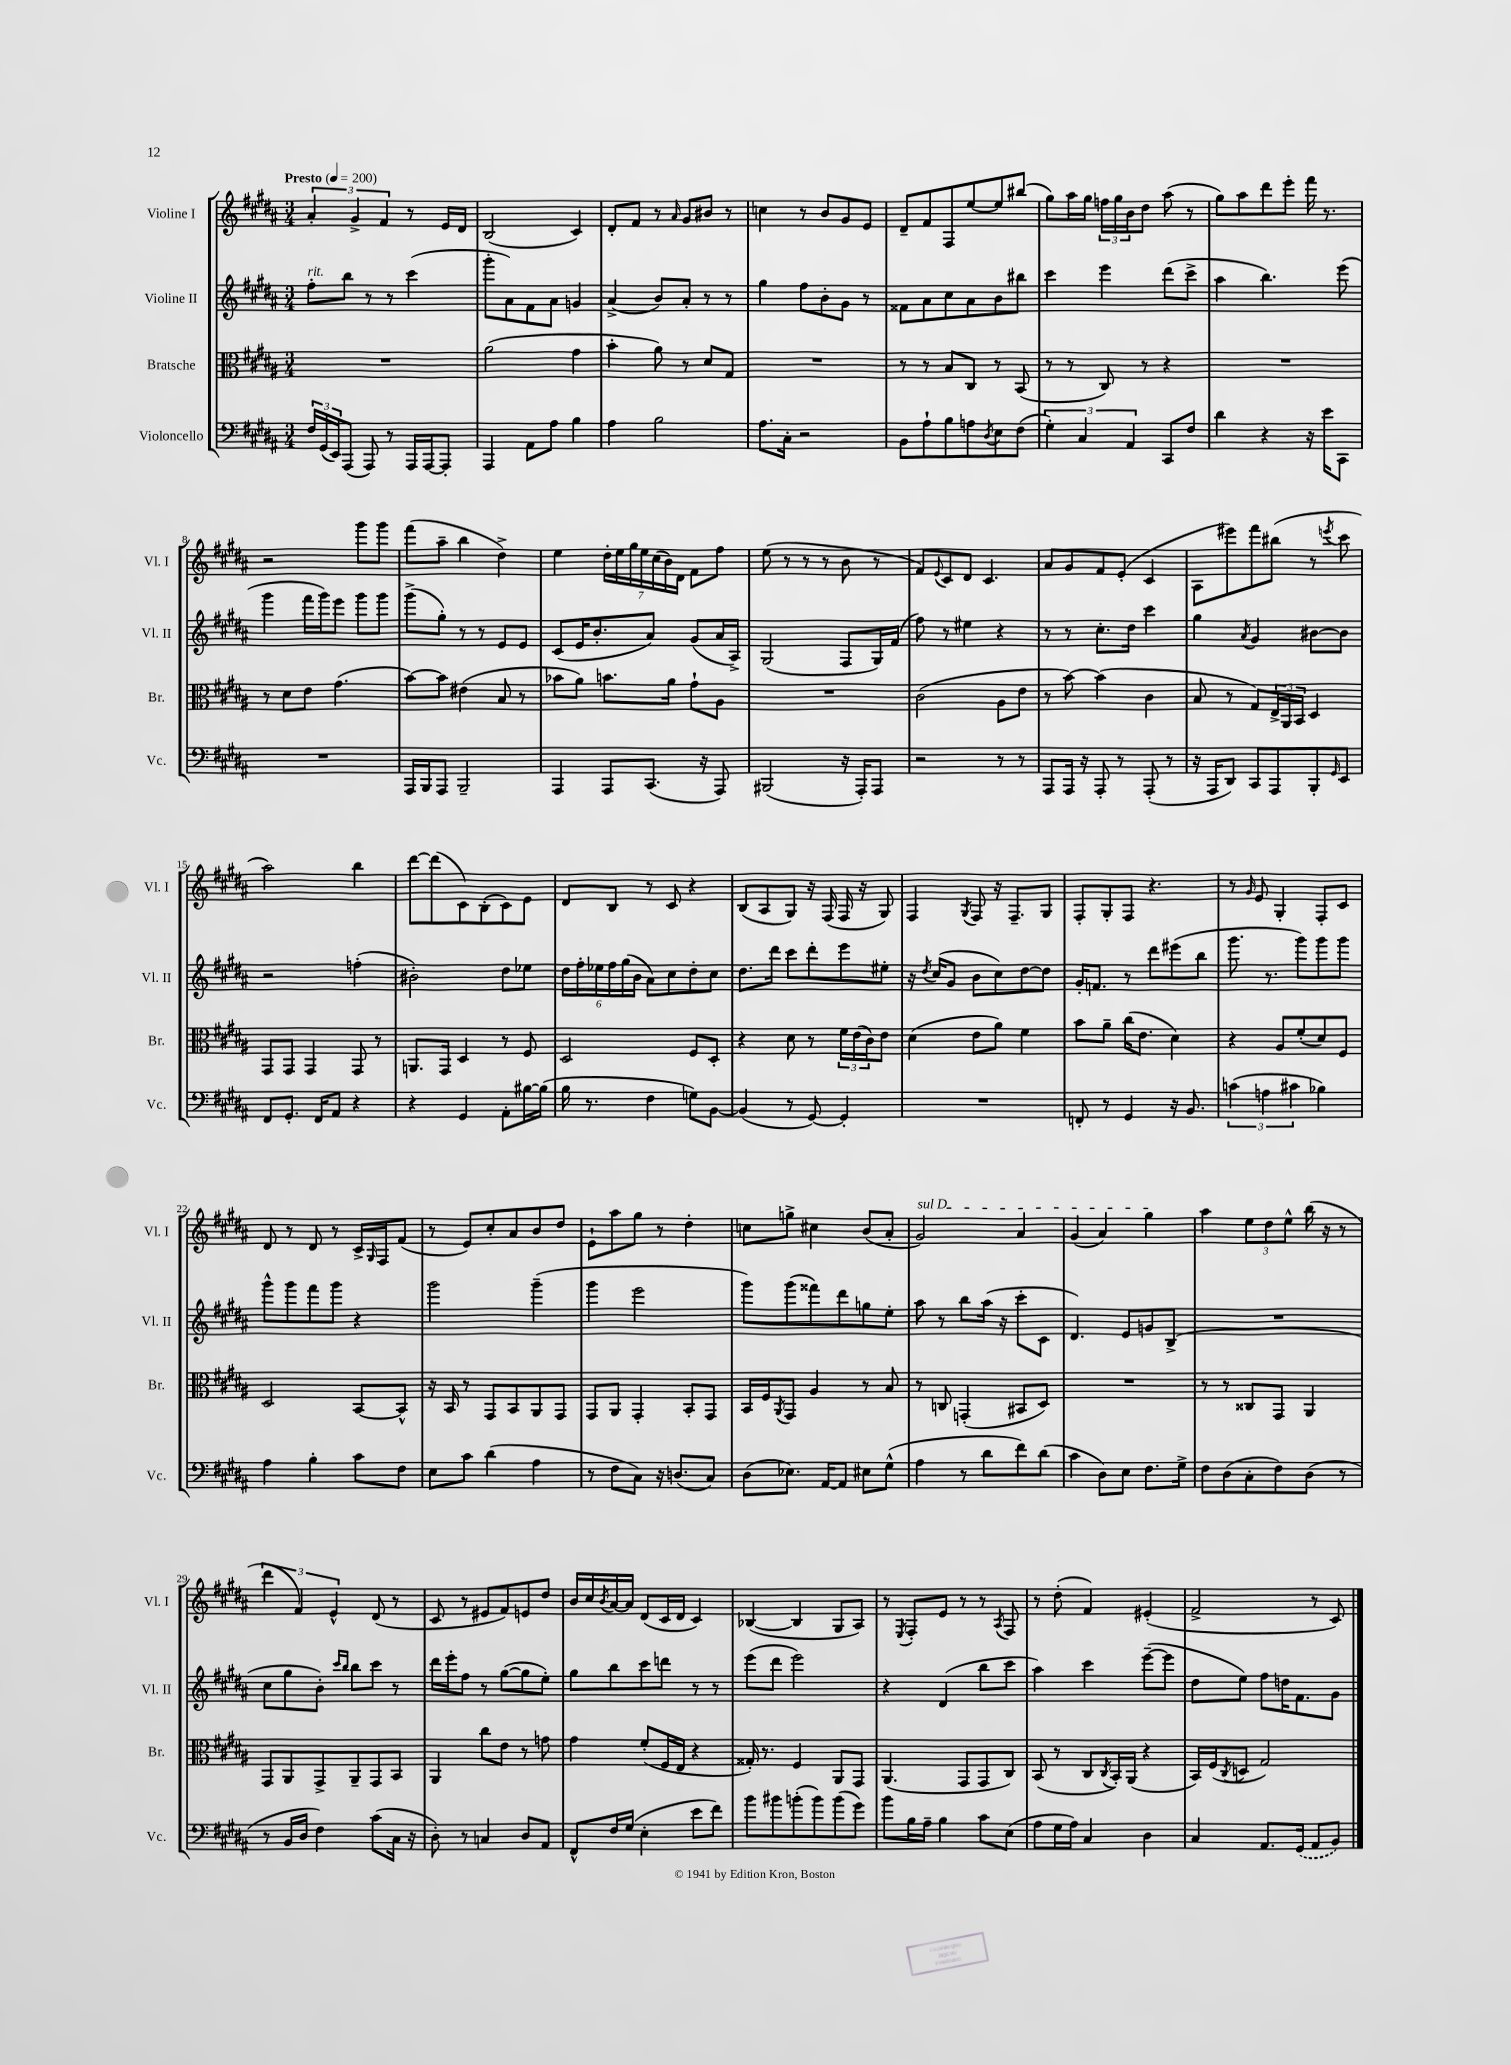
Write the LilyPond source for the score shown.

<<
\new StaffGroup <<
\new Staff = "s0" \with { instrumentName = "Violine I" shortInstrumentName = "Vl. I" } {
    \clef treble \key b \major \numericTimeSignature \time 3/4 \tempo "Presto" 4 = 200
    \tuplet 3/2 { ais'4-. gis'4-> fis'4 } r8 e'16 dis'16 |
    b2( cis'4) |
    dis'8-. fis'8 r8 \grace { ais'16 } gis'8 bis'8 r8 |
    c''4 r8 b'8 gis'8 e'8 |
    dis'8-- fis'8 fis8 e''8~ e''8 bis''8( |
    gis''8) ais''16 gis''16 \tuplet 3/2 { f''16 gis''16 b'16 } dis''8 ais''8( r8 |
    gis''8) ais''8 dis'''8 e'''8-. fis'''16 r8. |
    r2 gis'''8 gis'''8 |
    fis'''8( ais''8-- b''4 dis''4->) |
    e''4 \tuplet 7/4 { dis''16-. e''16 gis''16 e''16 cis''16( b'16) dis'16 } fis'8 fis''8 |
    e''8( r8 r8 r8 b'8 r8 |
    fis'8) \appoggiatura { e'8 } cis'8 dis'8 cis'4. |
    ais'8 gis'8 fis'8 e'8-.( cis'4 |
    ais8 eis'''8) fis'''8 bis''8( r8 \acciaccatura { e'''8 } cis'''8 |
    ais''2) b''4 |
    dis'''8~ dis'''8( cis'8) b8-.( cis'8) e'8 |
    dis'8 b8 r8 cis'8 r4 |
    b8( ais8 gis8) r16 fis16( fis16 r16 gis8) |
    fis4 \acciaccatura { gis8 } fis8 r16 fis8.-- gis8 |
    fis8-. gis8-. fis8 r4. |
    r8 \grace { gis'16 } e'8 gis4-. fis8-. cis'8 |
    dis'8 r8 dis'8 r8 cis'16-> \grace { gis16 } fis16 fis'8( |
    r8 e'8) cis''8-. ais'8 b'8 dis''8 |
    e'8-! ais''8 gis''8 r8 dis''4-. |
    c''8 g''8-> cis''4 b'8( ais'8-. |
    \once \override TextSpanner.bound-details.left.text = \markup { \italic "sul D" } gis'2\startTextSpan) ais'4 |
    gis'4( ais'4) gis''4\stopTextSpan |
    ais''4 \tuplet 3/2 { e''8 dis''8 e''8-^ } b''16( r16 r8 |
    \tuplet 3/2 { dis'''4 fis'4) e'4-^ } dis'8( r8 |
    cis'8 r8 eis'8 fis'8) e'8 dis''8 |
    b'16 cis''16 \acciaccatura { b'8 } ais'16~ ais'16 dis'8( cis'16 dis'16 cis'4) |
    bes4~( bes4 gis8 ais8) |
    r8 \acciaccatura { e8 } fis8-. e'8 r8 r8 \acciaccatura { ais8 } fis8 |
    r8 dis''8-.( fis'4) eis'4-.( |
    fis'2-> r8 cis'8) \bar "|." |
}
\new Staff = "s1" \with { instrumentName = "Violine II" shortInstrumentName = "Vl. II" } {
    \clef treble \key b \major \numericTimeSignature \time 3/4
    fis''8-.^\markup { \italic "rit." } b''8 r8 r8 cis'''4( |
    gis'''8-. ais'8) fis'8 ais'8 g'4 |
    ais'4->( b'8) ais'8-. r8 r8 |
    gis''4 fis''8 b'8-. gis'8 r8 |
    fisis'8 ais'8 cis''8 ais'8 b'8 bis''8 |
    cis'''4 e'''4 dis'''8( cis'''8-> |
    ais''4 b''4.) e'''8( |
    gis'''4 fis'''16 gis'''16) e'''8 gis'''8 gis'''8 |
    gis'''8->( gis''8-.) r8 r8 e'8 e'8 |
    cis'8( e'16 b'8.-. ais'8) gis'8( ais'16 ais16->) |
    gis2( fis8 gis16) fis'16( |
    fis''8) r8 eis''4 r4 |
    r8 r8 cis''8.-. dis''16 cis'''4 |
    gis''4 \acciaccatura { ais'8 } gis'4 bis'8~ bis'8 |
    r2 f''4-.( |
    bis'2-.) dis''8 ees''8 |
    \tuplet 6/4 { dis''16 fis''16-. ees''16 fis''16 gis''16( b'16 } ais'8) cis''8 dis''8-. cis''8 |
    dis''8. dis'''16 cis'''8 dis'''8-. e'''8 eis''8-. |
    r16 \acciaccatura { dis''8 } cis''16( gis'8 b'8 cis''8) dis''8~ dis''8 |
    gis'16-. f'8. r8 dis'''8 eis'''8( b''8 |
    gis'''8. r8. gis'''8) gis'''8 gis'''8 |
    gis'''8-^ gis'''8 fis'''8 gis'''8 r4 |
    gis'''2 gis'''4--( |
    gis'''4 e'''2 |
    gis'''8) gis'''8( fisis'''8) dis'''8 g''8 e''8-. |
    ais''8 r8 b''8 ais''16( r16 cis'''8-. cis'8 |
    dis'4.) e'8 g'8 b8->( |
    R2. |
    cis''8 gis''8 b'8-.) \grace { cis'''16 b''16 } b''8 cis'''8 r8 |
    dis'''16 e'''16-. fis''8 r8 gis''8~( gis''8 e''8-.) |
    gis''8 b''8 cis'''8 d'''8 r8 r8 |
    e'''8( dis'''8 e'''2) |
    r4 dis'4( b''8 cis'''8 |
    ais''4) cis'''4 e'''8~--( e'''8 |
    dis''8 e''8) fis''8 d''16 fis'8. gis'8 \bar "|." |
}
\new Staff = "s2" \with { instrumentName = "Bratsche" shortInstrumentName = "Br." } {
    \clef alto \key b \major \numericTimeSignature \time 3/4
    R2. |
    ais'2( gis'4 |
    b'4-. ais'8) r8 dis'8 gis8 |
    R2. |
    r8 r8 b8 cis8 r8 b,8( |
    r8 r8 cis8) r8 r4 |
    R2. |
    r8 dis'8 e'8 gis'4.( |
    b'8~) b'8 eis'4( b8 r8 |
    bes'8 ais'8) b'8. ais'16 gis'8-! ais8 |
    R2. |
    cis'2( ais8 e'8 |
    r8 b'8~) b'4( cis'4 |
    b8 r8 gis8) \tuplet 3/2 { e16-> ais,16 b,16 } dis4 |
    gis,8 gis,8 gis,4 gis,8 r8 |
    a,8. gis,16 dis4 r8 fis8 |
    dis2 fis8 dis8-. |
    r4 dis'8 r8 \tuplet 3/2 { fis'16 e'16( cis'16) } e'8 |
    dis'4( e'8 ais'8) fis'4 |
    b'8 ais'8-- cis''16( e'8. dis'4) |
    r4 ais8 fis'8-.( dis'8) fis8 |
    dis2 b,8~ b,8-^ |
    r16 b,16 r8 gis,8 b,8 ais,8 gis,8 |
    gis,8 ais,8 gis,4-. b,8-. gis,8 |
    b,16 fis16 \acciaccatura { ais,8 } gis,8 ais4 r8 b8 |
    r8 c8 g,4-.( bis,8 dis8) |
    R2. |
    r8 r8 cisis8 gis,8 ais,4 |
    gis,8 ais,8 gis,8-> ais,8-- gis,8 b,8 |
    ais,4 cis''8 e'8 r8 g'8 |
    gis'4 fis'8-.( fis16 e16 r4 |
    gisis16-.) r8. fis4 ais,8 gis,8 |
    ais,4.( gis,8 gis,8 cis8) |
    b,8( r8 cis8 \acciaccatura { cis8 } b,16-.) ais,16( r4 |
    b,16) fis16( \acciaccatura { cis8 } d8 gis2) \bar "|." |
}
\new Staff = "s3" \with { instrumentName = "Violoncello" shortInstrumentName = "Vc." } {
    \clef bass \key b \major \numericTimeSignature \time 3/4
    \tuplet 3/2 { fis16 gis,16( e,16) } ais,,8( ais,,8) r8 ais,,16 ais,,16~ ais,,8-. |
    ais,,4 ais,8 ais8 b4 |
    ais4 b2 |
    ais8. cis16-. r2 |
    b,8 ais8-! b8 a8 \acciaccatura { dis8 } e8 fis8( |
    \tuplet 3/2 { gis4-.) cis4 ais,4 } cis,8 fis8 |
    dis'4 r4 r16 e'16 cis,8 |
    R2. |
    ais,,16 b,,16 ais,,8 b,,2-- |
    ais,,4 ais,,8 cis,8.( r16 ais,,8) |
    bis,,2( r16 ais,,16-.) ais,,8 |
    r2 r8 r8 |
    ais,,8 ais,,16 r16 ais,,8-. r8 ais,,8-.( r8 |
    r16 ais,,16 dis,8) cis,8 ais,,8 b,,8-. \grace { gis,16 } e,8 |
    fis,8 gis,8.-. fis,16 ais,8 r4 |
    r4 gis,4 ais,8-. bis16~ bis16( |
    b16 r8. fis4 g8) b,8~ |
    b,4( r8 gis,8~) gis,4-. |
    R2. |
    f,8-. r8 gis,4 r16 b,8. |
    \tuplet 3/2 { c'4( a4 cis'4 } bes4) |
    ais4 b4-. cis'8 fis8 |
    e8 cis'8 dis'4( ais4 |
    r8 fis8 cis8) r16 d8.( cis8) |
    dis8( ees8.) ais,16~ ais,8 eis8 gis8-^( |
    ais4 r8 dis'8 fis'8) dis'8( |
    cis'4 dis8) e8 fis8. gis16-> |
    fis8 dis8( cis8-. fis8) dis8( r8 |
    r8 b,16 dis16 fis4) cis'8( cis16 r16 |
    dis8-.) r8 c4 dis8 ais,8 |
    fis,8-^ fis16 gis16( e4-. e'8 fis'8) |
    b'8 bis'8 b'8-.( b'8) b'8( gis'8) |
    b'8 b16 ais16-- b4 cis'8 e8( |
    ais8 gis16 ais16) cis4 dis4 |
    cis4 ais,8. \once \slurDashed gis,16( ais,8 b,8) \bar "|." |
}
>>
>>
